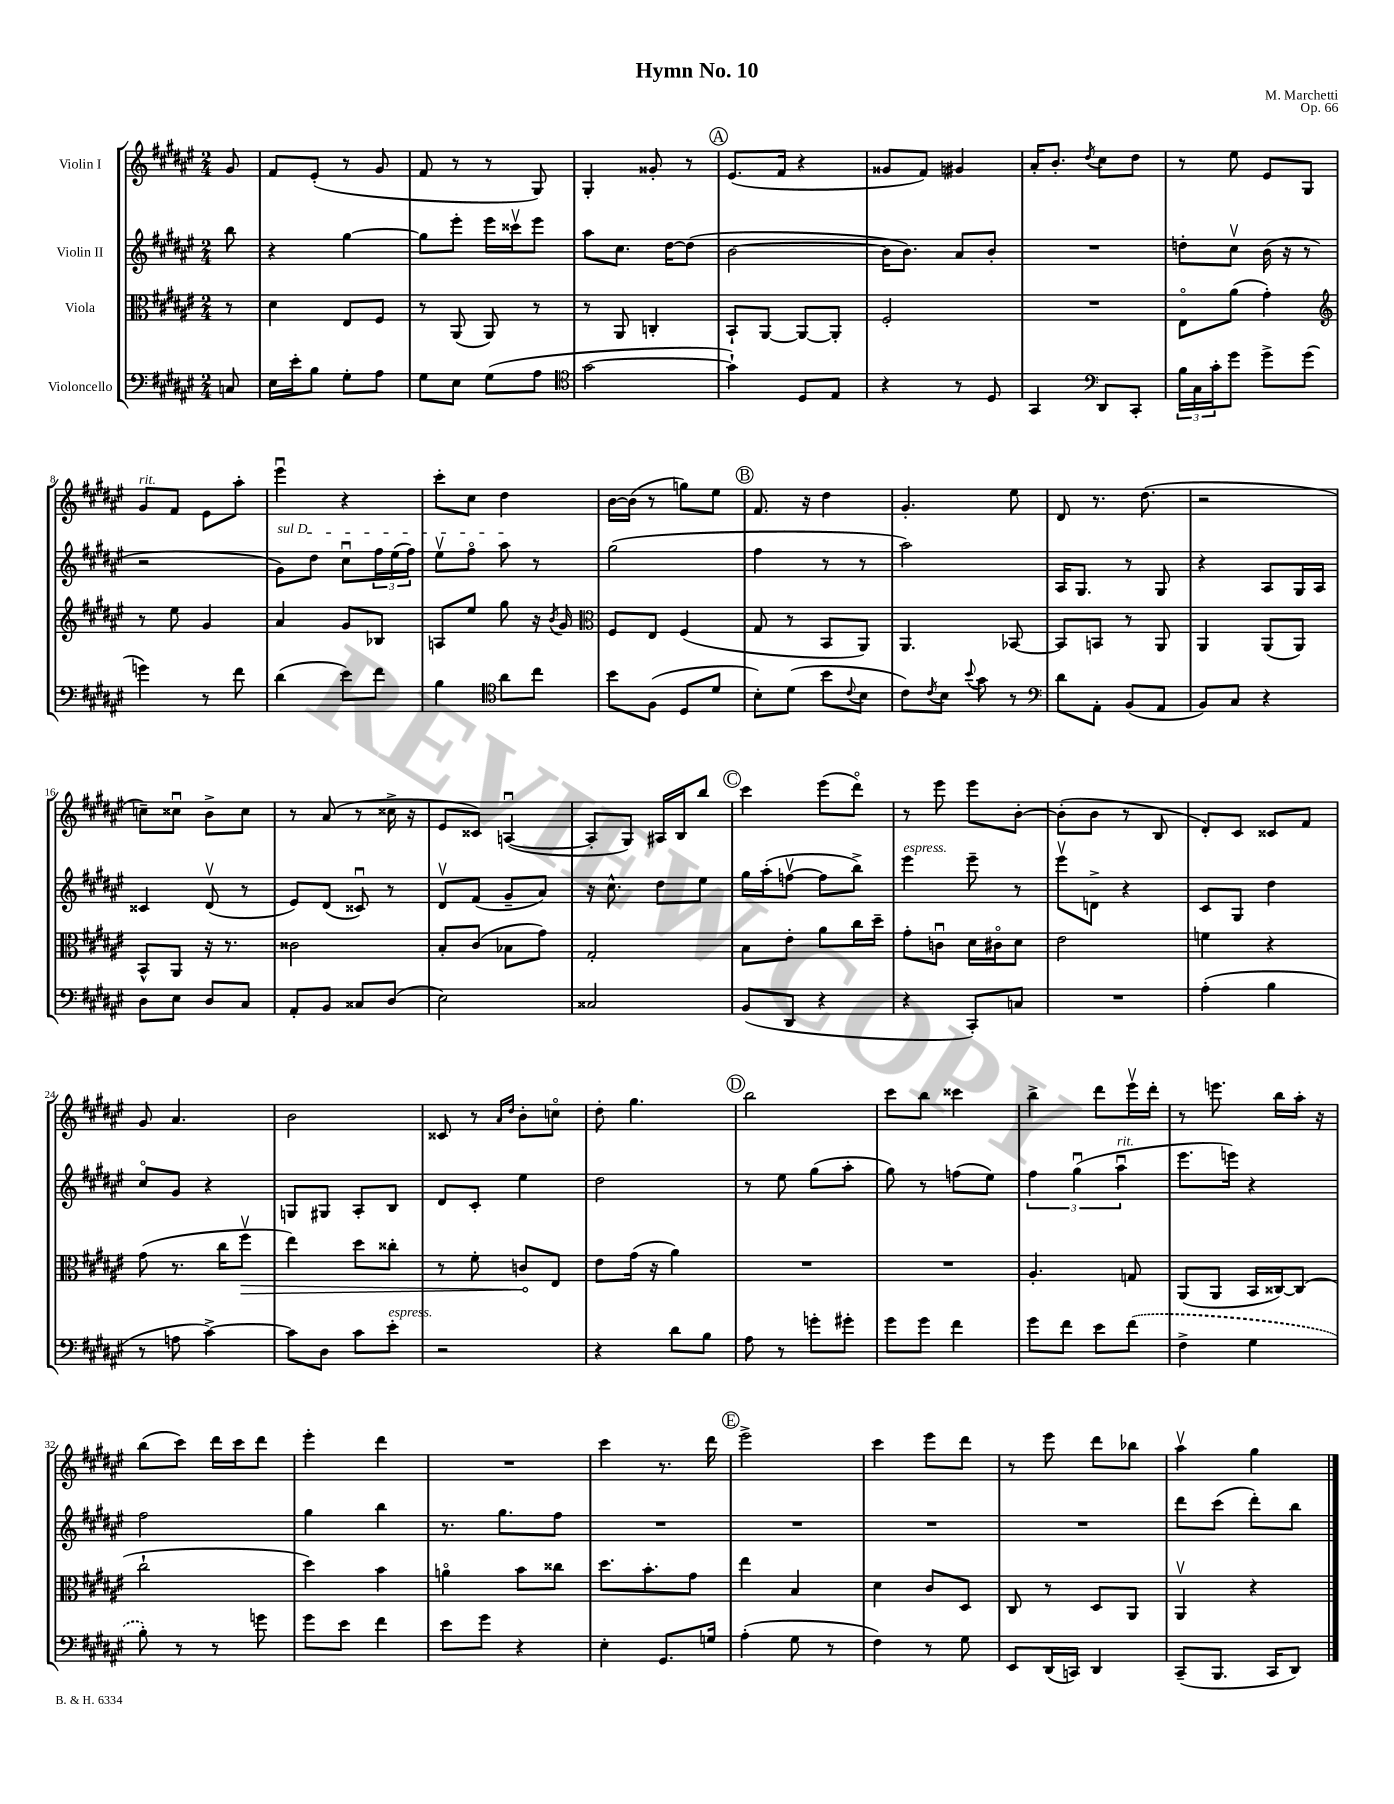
\header { title = "Hymn No. 10" composer = "M. Marchetti" opus = "Op. 66" }
<<
\new StaffGroup <<
\new Staff = "s0" \with { instrumentName = "Violin I" } {
    \clef treble \key fis \major \numericTimeSignature \time 2/4 \partial 8
    gis'8 |
    fis'8 eis'8-.( r8 gis'8 |
    fis'8 r8 r8 gis8) |
    gis4-. gisis'8-. r8 |
    \mark \markup { \circle "A" } eis'8.( fis'16 r4 |
    gisis'8 fis'8) gis'4 |
    ais'16-. b'8.-. \acciaccatura { dis''8 } cis''8 dis''8 |
    r8 eis''8 eis'8 gis8 |
    gis'8^\markup { \italic "rit." } fis'8 eis'8 ais''8-. |
    eis'''4\downbow r4 |
    cis'''8-. cis''8 dis''4 |
    b'16~ b'16( r8 g''8) eis''8 |
    \mark \markup { \circle "B" } fis'8. r16 dis''4 |
    gis'4.-. eis''8 |
    dis'8 r8. dis''8.( |
    r2 |
    c''8--) cisis''8\downbow b'8-> cisis''8 |
    r8 ais'8( r8 cisis''16-> r16 |
    eis'8 cisis'8) a4~\downbow( |
    a8-. gis8) ais16 b16 b''8 |
    \mark \markup { \circle "C" } cis'''4 eis'''8( dis'''8\flageolet) |
    r8 eis'''8 eis'''8 b'8~-. |
    b'8-.( b'8 r8 b8 |
    dis'8-.) cis'8 cisis'8 fis'8 |
    gis'8 ais'4. |
    b'2 |
    cisis'8 r8 \grace { ais'16 dis''16 } b'8-. c''8\flageolet |
    dis''8-. gis''4. |
    \mark \markup { \circle "D" } b''2 |
    cis'''8 b''8 cisis'''4 |
    b''4-> dis'''8 eis'''16\upbow dis'''16-. |
    r8 e'''8. b''16 ais''16-. r16 |
    b''8( cis'''8) dis'''16 cis'''16 dis'''8 |
    eis'''4-. dis'''4 |
    R2 |
    cis'''4 r8. dis'''16 |
    \mark \markup { \circle "E" } eis'''2-> |
    cis'''4 eis'''8 dis'''8 |
    r8 eis'''8 dis'''8 bes''8 |
    ais''4\upbow gis''4 \bar "|." |
}
\new Staff = "s1" \with { instrumentName = "Violin II" } {
    \clef treble \key fis \major \numericTimeSignature \time 2/4 \partial 8
    b''8 |
    r4 gis''4~ |
    gis''8 eis'''8-. eis'''16 cisis'''16\upbow eis'''8 |
    ais''8 cis''8. dis''16~ dis''8( |
    \mark \markup { \circle "A" } b'2~ |
    b'16 b'8.) ais'8 b'8-. |
    R2 |
    d''8-. cis''8\upbow b'16( r16 r8 |
    r2 |
    \once \override TextSpanner.bound-details.left.text = \markup { \italic "sul D" } gis'8\startTextSpan) dis''8 cis''8\downbow \tuplet 3/2 { fis''16 eis''16( fis''16) } |
    eis''8\upbow fis''8\flageolet ais''8\stopTextSpan r8 |
    gis''2( |
    \mark \markup { \circle "B" } fis''4 r8 r8 |
    ais''2) |
    ais16 gis8. r8 gis8 |
    r4 ais8 gis16 ais16 |
    cisis'4 dis'8\upbow( r8 |
    eis'8) dis'8( cisis'8\downbow) r8 |
    dis'8\upbow fis'8( gis'8-- ais'8) |
    r16 cis''8.-^ dis''8 eis''8 |
    \mark \markup { \circle "C" } gis''16 ais''16-.( f''8~\upbow f''8 b''8->) |
    eis'''4^\markup { \italic "espress." } eis'''8-- r8 |
    eis'''8\upbow d'8-> r4 |
    cis'8 gis8 dis''4 |
    cis''8\flageolet gis'8 r4 |
    g8 gis8 ais8-. b8 |
    dis'8 cis'8-. eis''4 |
    dis''2 |
    \mark \markup { \circle "D" } r8 eis''8 gis''8( ais''8-. |
    gis''8) r8 f''8( eis''8) |
    \tuplet 3/2 { fis''4 gis''4\downbow( ais''4\downbow^\markup { \italic "rit." } } |
    eis'''8. e'''16) r4 |
    fis''2 |
    gis''4 b''4 |
    r8. gis''8. fis''8 |
    R2 |
    \mark \markup { \circle "E" } R2 |
    R2 |
    R2 |
    dis'''8 cis'''8( dis'''8-.) b''8 \bar "|." |
}
\new Staff = "s2" \with { instrumentName = "Viola" } {
    \clef alto \key fis \major \numericTimeSignature \time 2/4 \partial 8
    r8 |
    dis'4 eis8 fis8 |
    r8 ais,8( ais,8) r8 |
    r8 ais,8 c4-. |
    \mark \markup { \circle "A" } b,8-! ais,8~ ais,8~ ais,8-. |
    fis2-. |
    R2 |
    eis8\flageolet ais'8( gis'4-.) |
    \clef treble r8 eis''8 gis'4 |
    ais'4 gis'8 bes8 |
    a8 eis''8 gis''8 r16 \acciaccatura { b'8 } gis'16 |
    \clef alto fis8 eis8 fis4( |
    \mark \markup { \circle "B" } gis8 r8 b,8 ais,8) |
    ais,4. bes,8~ |
    bes,8 b,8 r8 ais,8 |
    ais,4 ais,8( ais,8) |
    b,8-^ ais,8 r16 r8. |
    cisis'2 |
    b8-. cis'8( bes8 gis'8) |
    gis2-. |
    \mark \markup { \circle "C" } b8 eis'8-. ais'8 cis''16 dis''16-- |
    gis'8-. c'8\downbow dis'16 cis'16\flageolet dis'8 |
    eis'2 |
    f'4 r4 |
    gis'8( r8. cis''16 \once \override Hairpin.circled-tip = ##t fis''8\upbow\> |
    eis''4) dis''8 cisis''8-. |
    r8 fis'8-. c'8\! eis8 |
    eis'8 gis'16( r16 ais'4) |
    \mark \markup { \circle "D" } R2 |
    R2 |
    ais4.-. g8 |
    ais,8( ais,8 b,16 cisis16~) cisis8( |
    cis''2-! |
    dis''4) b'4 |
    a'4\flageolet b'8 cisis''8 |
    dis''8. b'8.-. gis'8 |
    \mark \markup { \circle "E" } eis''4 b4 |
    dis'4 cis'8 dis8 |
    cis8 r8 dis8 ais,8 |
    ais,4\upbow r4 \bar "|." |
}
\new Staff = "s3" \with { instrumentName = "Violoncello" } {
    \clef bass \key fis \major \numericTimeSignature \time 2/4 \partial 8
    c8 |
    eis16 eis'16-. b8 gis8-. ais8 |
    gis8 eis8 gis8( ais8 |
    \clef tenor gis'2~ |
    \mark \markup { \circle "A" } gis'4-!) dis8 eis8 |
    r4 r8 dis8 |
    gis,4 \clef bass dis,8 cis,8-. |
    \tuplet 3/2 { b16 cis16 cis'16-. } gis'8 gis'8-> gis'8( |
    g'4) r8 fis'8 |
    dis'4( eis'8) fis'8 |
    b4 \clef tenor ais'8 cis''8 |
    b'8 fis8( dis8 dis'8 |
    \mark \markup { \circle "B" } b8-.) dis'8( b'8 \appoggiatura { cis'8 } b8 |
    cis'8) \acciaccatura { cis'8 } b8 \appoggiatura { b'8 } gis'8 r8 |
    \clef bass dis'8 ais,8-. b,8( ais,8 |
    b,8) cis8 r4 |
    dis8 eis8 dis8 cis8 |
    ais,8-. b,8 cisis8 dis8( |
    eis2) |
    cisis2 |
    \mark \markup { \circle "C" } b,8( dis,8 r4 |
    r4 cis,8-.) c8 |
    R2 |
    ais4-.( b4 |
    r8 a8 cis'4~->) |
    cis'8 dis8 cis'8 eis'8-.^\markup { \italic "espress." } |
    r2 |
    r4 dis'8 b8 |
    \mark \markup { \circle "D" } ais8 r8 g'8-. gis'8-. |
    gis'8 gis'8 fis'4 |
    gis'8 fis'8 eis'8 \once \slurDashed fis'8( |
    fis4-> gis4 |
    b8-.) r8 r8 g'8 |
    gis'8 eis'8 fis'4 |
    eis'8 gis'8 r4 |
    eis4-. gis,8. g16 |
    \mark \markup { \circle "E" } ais4-.( gis8 r8 |
    fis4) r8 gis8 |
    eis,8 dis,16( c,16) dis,4 |
    cis,8--( b,,8. cis,16 dis,8) \bar "|." |
}
>>
>>
